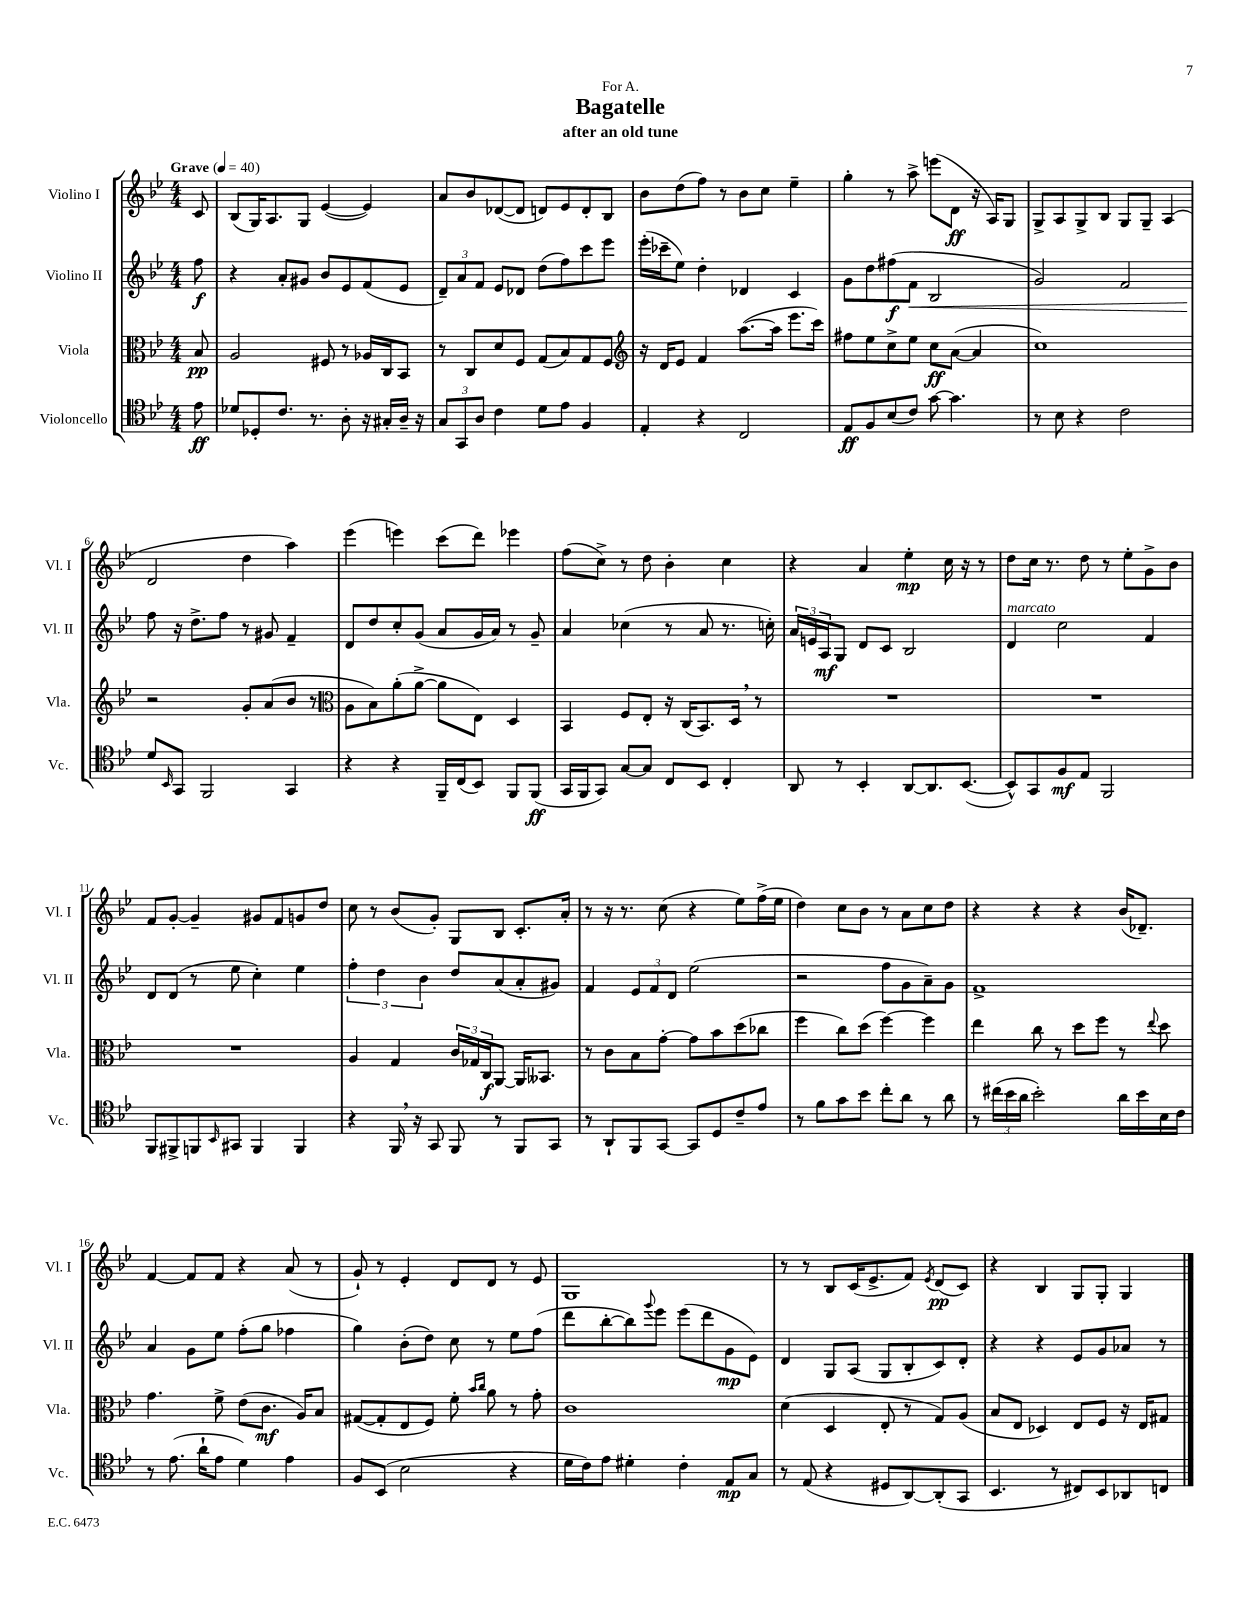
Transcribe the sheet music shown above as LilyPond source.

\header { title = "Bagatelle" subtitle = "after an old tune" dedication = "For A." }
<<
\new StaffGroup <<
\new Staff = "s0" \with { instrumentName = "Violino I" shortInstrumentName = "Vl. I" } {
    \clef treble \key bes \major \numericTimeSignature \time 4/4 \partial 8 \tempo "Grave" 4 = 40
    c'8 |
    bes8( g16) a8. g8 ees'4~( ees'4) |
    a'8 bes'8 des'8~( des'8 d'8) ees'8 d'8-. bes8 |
    bes'8 d''8( f''8) r8 bes'8 c''8 ees''4-- |
    g''4-. r8 a''8-> e'''8( d'8\ff r16 a16) g8 |
    g8-> a8 g8-> bes8 g8 g8-- a4( |
    d'2 d''4 a''4) |
    ees'''4( e'''4) c'''8( d'''8) ees'''4 |
    f''8( c''8->) r8 d''8 bes'4-. c''4 |
    r4 a'4 ees''4-.\mp c''16 r16 r8 |
    d''8 c''16 r8. d''8 r8 ees''8-. g'8-> bes'8 |
    f'8 g'8~-. g'4-- gis'8 f'8 g'8 d''8 |
    c''8 r8 bes'8( g'8-.) g8 bes8 c'8.-. a'16-. |
    r8 r16 r8. c''8( r4 ees''8) f''16->( ees''16 |
    d''4) c''8 bes'8 r8 a'8 c''8 d''8 |
    r4 r4 r4 bes'16( des'8.--) |
    f'4~ f'8 f'8 r4 a'8( r8 |
    g'8-!) r8 ees'4-. d'8 d'8 r8 ees'8 |
    g1 |
    r8 r8 bes8 c'16( ees'8.-> f'8) \acciaccatura { ees'8 } d'8\pp( c'8) |
    r4 bes4 g8 g8-. g4 \bar "|." |
}
\new Staff = "s1" \with { instrumentName = "Violino II" shortInstrumentName = "Vl. II" } {
    \clef treble \key bes \major \numericTimeSignature \time 4/4 \partial 8
    f''8\f |
    r4 a'8-. gis'8 bes'8 ees'8 f'8( ees'8 |
    \tuplet 3/2 { d'8--) a'8 f'8 } ees'8 des'8 d''8( f''8) c'''8 ees'''8 |
    ees'''16-.( ces'''16-- ees''8) d''4-. des'4 c'4 |
    g'8 d''8 fis''8\f( f'8\< bes2 |
    g'2) f'2 |
    f''8\! r16 d''8.-> f''8 r8 gis'8 f'4-- |
    d'8 d''8 c''8-. g'8( a'8 g'16 a'16) r8 g'8-- |
    a'4 ces''4( r8 a'8 r8. c''16-.) |
    \tuplet 3/2 { a'16 e'16 a16\mf } g8 d'8 c'8 bes2 |
    d'4^\markup { \italic "marcato" } c''2 f'4 |
    d'8 d'8( r8 ees''8 c''4-.) ees''4 |
    \tuplet 3/2 { f''4-. d''4 bes'4 } d''8 a'8( a'8-. gis'8) |
    f'4 \tuplet 3/2 { ees'8 f'8 d'8 } ees''2( |
    r2 f''8 g'8 a'8--) g'8 |
    f'1-> |
    a'4 g'8 ees''8 f''8-.( g''8 fes''4 |
    g''4) bes'8-.( d''8) c''8 r8 ees''8 f''8( |
    d'''8 bes''8~-. bes''8) \appoggiatura { g'''8 } ees'''8 ees'''8( d'''8 g'8\mp ees'8) |
    d'4 g8 a8( g8 bes8-. c'8) d'8-. |
    r4 r4 ees'8 g'8 aes'8 r8 \bar "|." |
}
\new Staff = "s2" \with { instrumentName = "Viola" shortInstrumentName = "Vla." } {
    \clef alto \key bes \major \numericTimeSignature \time 4/4 \partial 8
    bes8\pp |
    a2 fis8 r8 aes16 c16 bes,8 |
    r8 c8 d'8 f8 g8( bes8) g8 f8 |
    \clef treble r16 d'16 ees'8 f'4 a''8.~( a''16 ees'''8. c'''16) |
    fis''8 ees''8 c''8-> ees''8 c''8\ff a'8~( a'4 |
    c''1) |
    r2 g'8-. a'8( bes'8 r8 |
    \clef alto a8 bes8) a'8-.( a'8~-> a'8 ees8) d4 |
    bes,4 f8 ees8-. r16 c16( bes,8.) d16 \breathe r8 |
    R1 |
    R1 |
    R1 |
    a4 g4 \tuplet 3/2 { c'16 ges16 c16\f } a,8~ a,16 beses,8. |
    r8 c'8 bes8 g'8~-. g'8 bes'8 d''8( ces''8 |
    f''4 c''8) d''8( f''4~) f''4 |
    ees''4 c''8 r8 d''8 f''8 r8 \appoggiatura { ees''8 } d''8 |
    g'4. f'8-> ees'8( c'8.\mf a16) bes8 |
    gis8~( gis8-. ees8 f8) f'8-. \grace { bes'16 c''16 } a'8 r8 g'8-. |
    c'1 |
    d'4( d4 ees8-. r8 g8) a8( |
    bes8 ees8 des4) ees8 f8 r16 ees16 gis8 \bar "|." |
}
\new Staff = "s3" \with { instrumentName = "Violoncello" shortInstrumentName = "Vc." } {
    \clef tenor \key bes \major \numericTimeSignature \time 4/4 \partial 8
    ees'8\ff |
    des'8 des8-. c'8. r8. a8-. r16 gis16-. a16-- r16 |
    \tuplet 3/2 { g8 g,8 a8 } c'4 d'8 ees'8 f4 |
    ees4-. r4 c2 |
    ees8\ff f8 bes8( c'8) g'8~ g'4. |
    r8 bes8 r4 c'2 |
    d'8 \grace { bes,16 } g,8 f,2 g,4 |
    r4 r4 f,16-- c16( bes,8) f,8 f,8\ff( |
    g,16 f,16 g,8) g8~ g8 c8 bes,8 c4-. |
    a,8 r8 bes,4-. a,8~ a,8. bes,8.~( |
    bes,8-^) g,8 f8\mf ees8 f,2 |
    f,8 fis,8-> f,8 \grace { bes,16 } gis,8 f,4 f,4 |
    r4 f,16 \breathe r16 g,8 f,8 r8 f,8 g,8 |
    r8 a,8-! f,8 g,8~ g,8 d8 c'8-- ees'8 |
    r8 f'8 g'8 bes'8 c''8-. a'8 r8 a'8 |
    r8 \tuplet 3/2 { cis''16( bes'16 a'16 } bes'2-.) a'16 bes'16 bes16 c'16 |
    r8 ees'8.( a'16-! ees'8 d'4) ees'4 |
    f8 bes,8( bes2 r4 |
    d'16 c'16) ees'8 dis'4-. c'4-. ees8\mp g8 |
    r8 ees8( r4 dis8 a,8~) a,8-.( g,8 |
    bes,4. r8 cis8) bes,8 aes,8 c8 \bar "|." |
}
>>
>>
